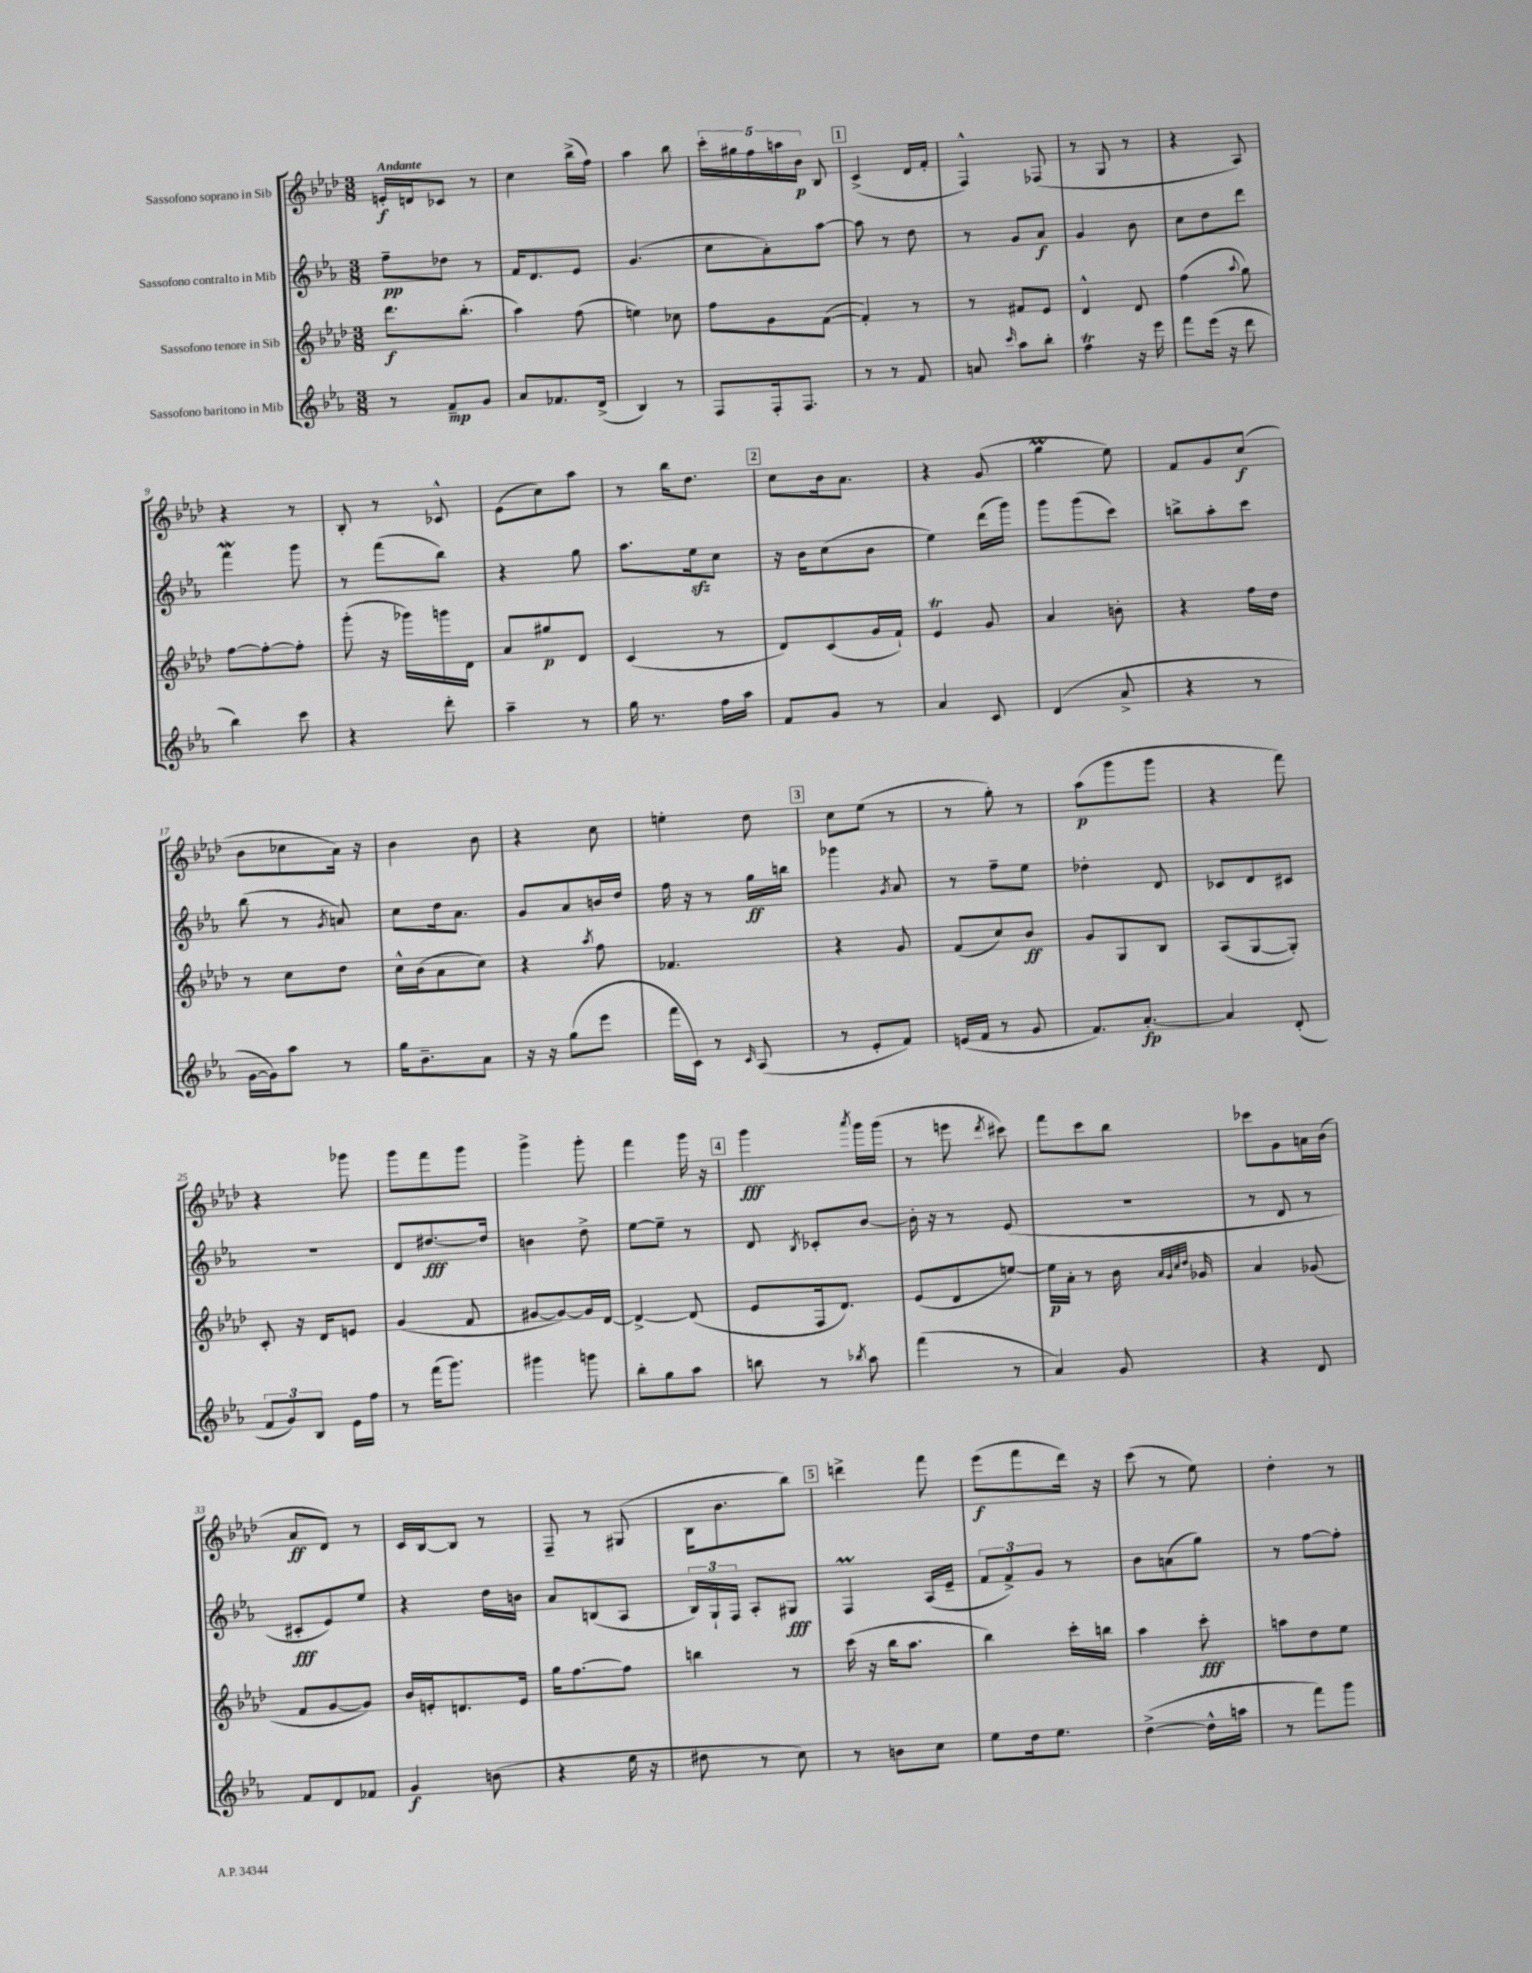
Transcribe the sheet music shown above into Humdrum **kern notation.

**kern	**kern	**kern	**kern
*staff4	*staff3	*staff2	*staff1
*clefG2	*clefG2	*clefG2	*clefG2
*k[b-e-a-]	*k[b-e-a-d-]	*k[b-e-a-]	*k[b-e-a-d-]
*M3/8	*M3/8	*M3/8	*M3/8
8r	8.ddd-\L	8ff~\L	16e'/LL
.	.	.	16d/J
8f~/L	.	8dd-\J	8c-/J
.	(8.bb-'\J	.	.
8g/J	.	8r	8r
=	=	=	=
8a-/L	4aa-\)	16f/LK	4cc\
.	.	8.d/	.
8.f-/	.	.	.
.	(8ff\	8e-/J	(16bb-^\LL
(16d^/Jk	.	.	16ff\JJ)
=	=	=	=
4B-/)	4ee\)	(4.g/	4aa-\
8r	8cc-\	.	8bb-\
=	=	=	=
8F/L	8ff\L	8cc\L	20ccc'\LL
.	.	.	20gg#\
.	.	.	20ff\
16F'/k	8g\	8a-'\)	.
.	.	.	20aa\
8.F/J	.	.	.
.	.	.	20b-\JJ
.	([8f\J	[8aa-\J	8B-/
=	=	=	=
8r	4f'/])	8aa-\]	(4c^/
8r	.	8r	.
8f/	8r	8dd\	16d-/LL
.	.	.	16f'/JJ
=	=	=	=
8a/	8r	8r	4F^^/)
16qqccc/	.	.	.
8aa-\L	8f#/L	8g/L	.
8bb-'\J	8e-/J	8a-/J	(8F-/
=	=	=	=
4ff\	4d-^^/	4g/	8r
.	.	.	8G/
16r	8d-/	8b-\	8r
16eee-\	.	.	.
=	=	=	=
8fff\L	(4ff\	8cc\L	4r
(16eee-\Jk	.	8dd\	.
16r	.	.	.
.	8qqaa-/	.	.
8ddd\	8gg\)	8ddd\J	8A-/)
=	=	=	=
4bb-\)	[8ff\L	4fff\	4r
.	8ff'\_	.	.
8ccc\	8ff'\]J	8ggg\	8r
=	=	=	=
4r	(8ggg'\	8r	8B-'/
.	16r	(8fff\L	8r
.	16ggg-\LL)	.	.
8ddd'\	16ggg\	8bb-\J)	8c-^^/
.	16d-\JJ	.	.
=	=	=	=
4aa-~\	8a-/L	4r	(8e-\L
.	8gg#/	.	8cc\)
8r	8d-/J	8gg\	8aa-\J
=	=	=	=
16gg\	(4c/	8.aa-\L	8r
8.r	.	.	.
.	.	.	16bb-\LK
.	.	16ee-\k	8.dd-\J
16ff\LL	8r	8cc\J	.
16aa-\JJ	.	.	.
=	=	=	=
8f/L	8d-/L)	16r	8cc\L
.	.	16b-\LK	.
8g/J	(8c/	(8cc\	16b-\k
.	.	.	8.a-\J
8r	16g/L	8b-\J	.
.	16f`/JJ)	.	.
=	=	=	=
4a-/	4e-/	4ee-\)	4r
8c/	8g/	(16ddd\LL	(8g/
.	.	16ggg\JJ)	.
=	=	=	=
(4d/	4a-/	8ggg\L	4gg\
.	.	(8ggg\	.
8a-^/	8b'\	8ccc\J)	8ee-\)
=	=	=	=
4r	4r	8bb^\L	8f/L
.	.	8aa-'\	8g/
8r	16ff\LL	8ccc\J	(8cc/J
.	16dd-\JJ	.	.
=	=	=	=
[16g\LL	8r	(8bb-\	8b-\L
16g\]J)	.	.	.
8aa-\J	8cc\L	8r	8cc-\
.	.	8qg/	.
8r	8dd-\J	8a/)	16a-\Jk)
.	.	.	16r
=	=	=	=
16gg\LK	16cc^^\LL	8cc\L	4b-\
8.b-~\	(16b-\J	.	.
.	8a-\	16dd\k	.
.	.	8.a-\J	.
8a-\J	8cc\J)	.	8b-\
=	=	=	=
16r	4r	8g/L	4r
16r	.	.	.
(8gg\L	.	8a-/	.
.	8qaa-/	.	.
8eee-\J	8ff\	16b/L	8cc\
.	.	16dd/JJ	.
=	=	=	=
16fff\LL	4.f-/	16ff\	4ee'\
16c\JJ)	.	16r	.
8r	.	8r	.
16qqc/	.	.	.
(8A-/	.	16gg\LL	8dd-\
.	.	16bb\JJ	.
=	=	=	=
8r	4r	4ggg-\	8cc\L
8e-'/L	.	.	(8ee-\J
.	.	8qg/	.
8f/J)	8g/	8a-/	8r
=	=	=	=
(16e/LL	(8f/L	8r	8r
16f/JJ	.	.	.
8r	8cc/)	8ff~\L	8gg'\)
8g/	8b-/J	8ee-\J	8r
=	=	=	=
8.f/L)	8g/L	4dd-'\	(8aa-\L
.	8G/	.	8ggg\
[8.a-'/J	.	.	.
.	8B-/J	8d/	8ggg\J
=	=	=	=
4a-/]	(8A-/L	8c-/L	4r
.	[8G/	8d/	.
(8d'/	8G'/]J)	8c#/J	8fff\)
=	=	=	=
12f/L	8c'/	4.r	4r
12g/)	.	.	.
.	16r	.	.
12B-/J	.	.	.
.	16d-/LK	.	.
16e-\LL	8e/J	.	8ggg-\
16ff\JJ	.	.	.
=	=	=	=
8r	(4g/	8d/L	8ggg\L
(16fff\LK	.	[8.dd#/	8fff\
8.ggg\J)	.	.	.
.	8f/	.	8ggg\J
.	.	16dd#/]Jk	.
=	=	=	=
4ggg#\	[8g#/L	4b\	4ggg^\
.	8g#/_)	.	.
8ggg\	16g#/]L	8dd^\	8ggg'\
.	[16d-/JJ	.	.
=	=	=	=
8bb-'\L	4d-^/_	[8ee-\L	4fff\
8gg\	.	8ee-~\]J	.
8aa-\J	(8d-/]	8r	16ggg\
.	.	.	16r
=	=	=	=
8bb\	8e-/L	8d/	4ggg\
.	.	8qB-/	.
8r	16F/k	8c-'/L	.
.	8.d-/J)	.	.
8qbb-/	.	.	8qaaa-/
8aa-\	.	[8b-/J	16ggg\LL
.	.	.	(16ggg\JJ
=	=	=	=
(4fff\	(8e-/L	16b-'\]	8r
.	.	16r	.
.	8d-/	8r	8eee\
.	.	.	8qddd-/
8r	[8ee/J)	(8e-/	8ccc#\)
=	=	=	=
4a-/)	16ee\]LL	4.r	8fff\L
.	16a-'\JJ	.	.
.	8r	.	8ccc\
8g/	16b-\	.	8bb-\J
.	32qqa-/LLL	.	.
.	32qqg/	.	.
.	32qqcc/	.	.
.	32qqdd-/JJJ	.	.
.	16g-/	.	.
=	=	=	=
4r	4a-/	8r	8ccc-\L
.	.	8d/	8g\
8d/	(8g-/	8r	16a\L
.	.	.	(16b-\JJ
=	=	=	=
8f/L	8f/L	8c#'/L	8a-/L
8d/	[8g/	8e-/)	8d-/J)
8f-/J	8g/]J)	8ee-/J	8r
=	=	=	=
4g/	16b-/LL	4r	16c/LL
.	16e'/J	.	[16B-/J
.	8.d/	.	8B-/]J
(8b\	.	16dd\LL	8r
.	16e/Jk	16b\JJ	.
=	=	=	=
4r	16gg\LK	8a-/L	8F~/
.	[8.ff\	.	.
.	.	(8B/	8r
16ee-\	8ff\]J	8A-/J	(8G#/
16r	.	.	.
=	=	=	=
8dd#\	4bb\	24B-/LL)	16B-\LK
.	.	24G`/	.
.	.	.	8.b-\
.	.	24F/JJ	.
8r	.	8A-'/L	.
8cc\)	8r	8G#/J	8bb-\J)
=	=	=	=
8r	(16ccc\	4F/	4ddd^\
.	16r	.	.
8b\L	16bb-\LK	.	.
.	8.aa-\J	.	.
8cc\J	.	(16A-/LL	8fff\
.	.	16e-~/JJ	.
=	=	=	=
8ee-\L	4bb-\)	12f/L	(8eee-\L
.	.	12f^/)	.
16dd\k	.	.	8fff\
.	.	12g/J	.
8.ee-\J	.	.	.
.	16ccc'\LL	8r	16ddd-\Jk)
.	16bb\JJ	.	16r
=	=	=	=
([4dd^\	4aa-\	8b-\L	(8ccc\
.	.	(8a\	8r
16dd^^\]LL	8ccc'\	8gg\J)	8ee-\)
16aa\JJ	.	.	.
=	=	=	=
8r	8aa\L	8r	4dd-'\
8fff\L)	8dd-\	[8ff\L	.
8ggg\J	8ee-\J	8ff'\]J	8r
==	==	==	==
*-	*-	*-	*-
